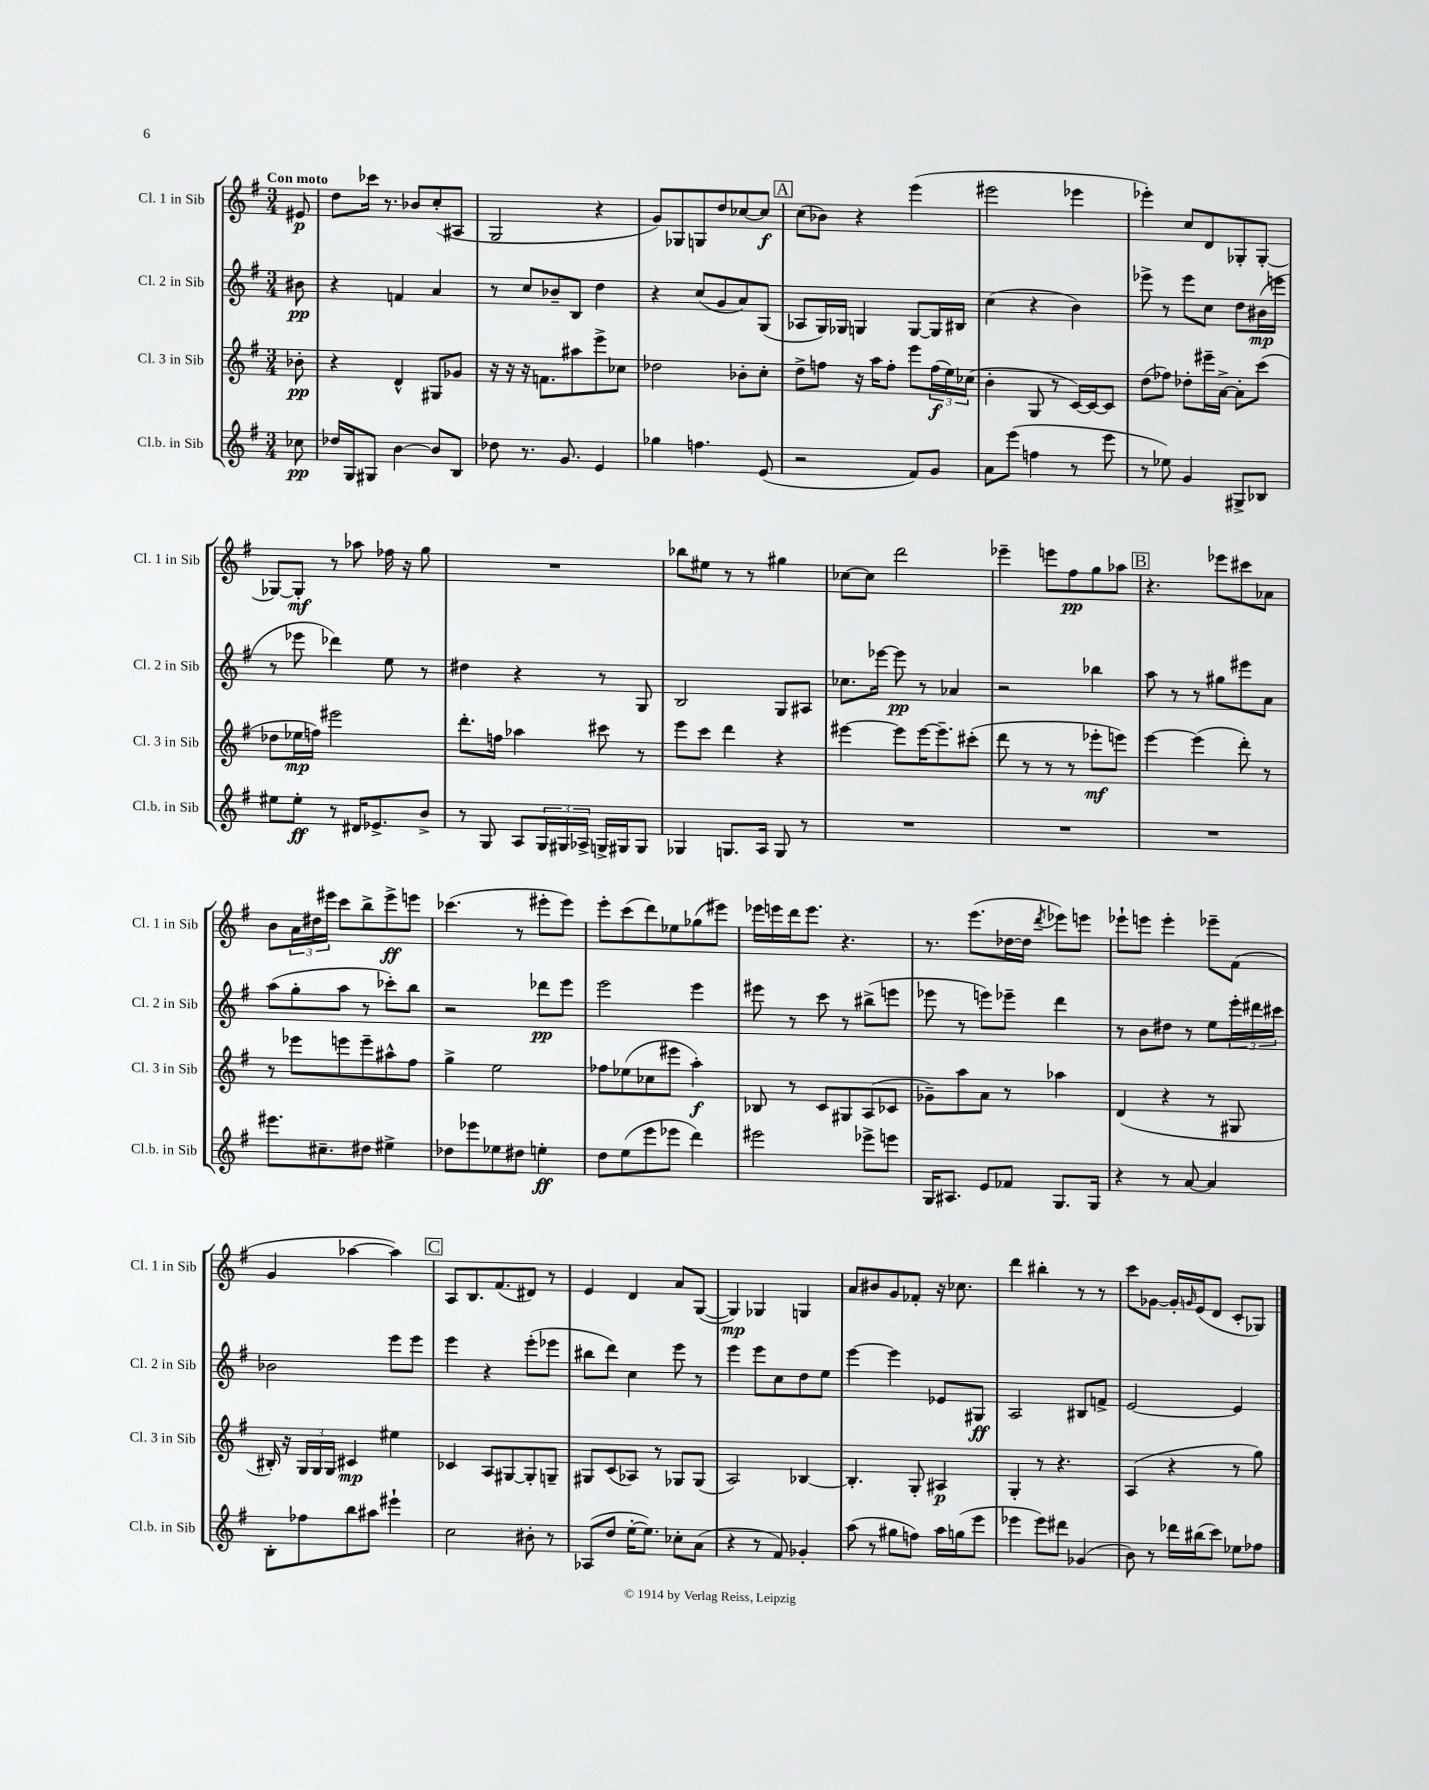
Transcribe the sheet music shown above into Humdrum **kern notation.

**kern	**kern	**kern	**kern
*staff4	*staff3	*staff2	*staff1
*clefG2	*clefG2	*clefG2	*clefG2
*k[f#]	*k[f#]	*k[f#]	*k[f#]
*M3/4	*M3/4	*M3/4	*M3/4
8cc-	8b-'	8b#	8e#
=	=	=	=
16dd-	4r	4r	8dd
16G	.	.	.
8G#	.	.	16ccc-
.	.	.	8.r
[4b	4d^^	4f	.
.	.	.	8b-
8b]	8G#	4a	(8cc'
8B	8g-	.	8A#
=	=	=	=
8dd-	16r	8r	2G
.	16r	.	.
8.r	16r	8cc	.
.	8.f	.	.
.	.	8b-~	.
8.g	.	.	.
.	8aa#	8B	.
4e	8eee^	4dd	4r
.	8cc-	.	.
=	=	=	=
4gg-	2dd-	4r	8g)
.	.	.	8G-
4.ff	.	(8cc	8G
.	.	8g	8dd
.	8b-'	8a)	[8cc-
(8e	8cc'	(8G	8cc-]
=	=	=	=
2r	8dd^	8A-	(8cc
.	8ff	16G)	8b-)
.	.	16G-	.
.	16r	4G	4r
.	16aa	.	.
.	8ff'	.	.
8f#)	8eee	[8G	(4eee
8g	(24ff	16G]	.
.	24ee)	.	.
.	.	16B#	.
.	(24cc-	.	.
=	=	=	=
8a	4b'	(4cc	2eee#
(8eee	.	.	.
4ff	8G	4r	.
.	8r	.	.
8r	[16c)	4b)	4eee-
.	16c_	.	.
8eee	8c]	.	.
=	=	=	=
8r	(8dd	8eee-^	4eee-')
8ee-)	8ff-)	8r	.
4g	8dd-'	8eee-	8cc
.	16eee#~	8cc	8d
.	[16a^	.	.
8G#^	8a']	8dd	8G-'
8B-	(8ccc	(16b#	[8G-'
.	.	16eee	.
=	=	=	=
8ee#	8dd-	8r	8G-_
8ee#'	16ee-	8eee-	8G-']
.	16ff)	.	.
8r	2eee#	4ddd-)	8r
16d#	.	.	8aa-
8.e-^	.	.	.
.	.	8ee	16ff-
.	.	.	16r
8b^	.	8r	8gg
=	=	=	=
8r	8.ddd'	4dd#	2.r
8G	.	.	.
.	16ff	.	.
8A	4aa-	4r	.
24G	.	.	.
24G#	.	.	.
24A-^	.	.	.
16G^	8ccc#	8r	.
16G#	.	.	.
8G#	8r	8G	.
=	=	=	=
4G-	8eee	2B	8bb-
.	8ccc	.	8ee#
8.G	4ddd	.	8r
.	.	.	8r
16A	.	.	.
8G	4r	8G	4gg#
8r	.	8A#	.
=	=	=	=
2.r	[4eee#	8.cc-	[8cc-
.	.	.	8cc-]
.	.	[16eee-	.
.	8eee#]	8eee-]	2ddd
.	[16eee#	8r	.
.	8.eee#~]	.	.
.	.	4a-	.
.	(8ccc#'	.	.
=	=	=	=
2.r	8ddd	2r	4eee-~
.	8r	.	.
.	8r	.	8eee
.	8r	.	8ff#
.	8eee-'	4bb-	8gg
.	8eee)	.	8aa-
=	=	=	=
2.r	[4eee	8aa	4.r
.	.	8r	.
.	(4eee]	8r	.
.	.	8gg#	8eee-
.	8ddd')	8eee#	8ccc#
.	8r	8a	8a-
=	=	=	=
8.eee#	8r	(8aa	8b
.	8eee-	8gg'	24a
.	.	.	24dd#
8.cc#~	.	.	.
.	.	.	24eee#
.	8eee	8aa	8ccc
8dd#	8eee~	8r	8bb^
4ee#^	8aa#^^	8ccc-')	8eee#^
.	8ff#	8bb	8eee
=	=	=	=
8dd-	4gg^	2r	(4.ccc-
8eee-	.	.	.
8ee-	2ee	.	.
8dd#	.	.	8r
4ee'	.	8ddd-	8eee#'
.	.	8eee	8eee#)
=	=	=	=
8dd	8ff-	2eee	8eee'
(8ee	(8ee-	.	(8ccc
8eee	8cc-	.	8ddd)
8eee-	8eee#	.	8ee-
4ddd)	4aa')	4eee	(8gg-
.	.	.	8eee#)
=	=	=	=
2eee#	8B-	8eee#	16eee-
.	.	.	16eee
.	8r	8r	16ddd
.	.	.	8.eee
.	8c	8ccc	.
.	8G#	8r	4.r
8eee-^	(8A	(8bb#^	.
8eee	8c-	8eee	.
=	=	=	=
16G	8g-~)	8eee-	8.r
8.A#	.	.	.
.	8aa	8r	.
.	.	.	(8.eee
8e	8a	8eee)	.
8f-	8r	8eee-~	[16dd-
.	.	.	16dd-]
.	.	.	8qddd
8.G	4aa-	4ddd	8eee-)
.	.	.	8eee
16G	.	.	.
=	=	=	=
4r	(4d	8r	8eee-`
.	.	8b	8eee
8r	4r	8dd#	4eee'
[8a	.	8r	.
4a]	8r	8ee	8eee-~
.	8G#	24eee'	(8f#
.	.	24ddd#	.
.	.	24ccc#	.
=	=	=	=
8B'	16B#')	2b-	4g
.	16r	.	.
8ff-	24G	.	.
.	24G	.	.
.	24G	.	.
8bb	4c#	.	[4aa-
8aa#	.	.	.
4eee#`	4ee#	8eee	4aa-])
.	.	8eee	.
=	=	=	=
2cc	4c-	4eee	8A
.	.	.	8.B
.	8A	4r	.
.	.	.	(8.f#
.	[8G#	.	.
8b#'	8G#']	(8eee'	8d#)
8r	8G~	8eee-	8r
=	=	=	=
(8A-	8G#	8bb#	4e
8dd	(8c	8ddd)	.
[16ee'	8A-)	4cc	4d
8.ee])	.	.	.
.	8r	.	.
8cc-'	8G-	8eee	8a
(8a	(8G-	8r	([8G
=	=	=	=
4r	2A)	4eee	4G])
8r	.	8eee	4G-
8f#)	.	8cc	.
4g-'	[4B-	8dd	4G
.	.	8ee	.
=	=	=	=
(8aa	4.B-']	[4eee	8a
8r	.	.	8b#
8gg#	.	4eee]	8g
8ff)	8G'	.	8f-'
16aa	4A#	8e-	16r
(16gg	.	.	8.cc-
8eee	.	8G#	.
=	=	=	=
4eee-	4G'	2A	4ddd
8eee-)	8r	.	4bb#'
8ddd#	4.r	.	.
(4g-	.	8B#	8r
.	.	8f^	8r
=	=	=	=
8b)	(4A	[2e	8ccc
8r	.	.	[8g-
16ddd-	4r	.	16g-']
.	.	.	16qqg
(16bb#	.	.	(16e
8ccc)	.	.	8d
8ee-	8r	4e]	8c'
8ff-	8gg)	.	8G-)
==	==	==	==
*-	*-	*-	*-
